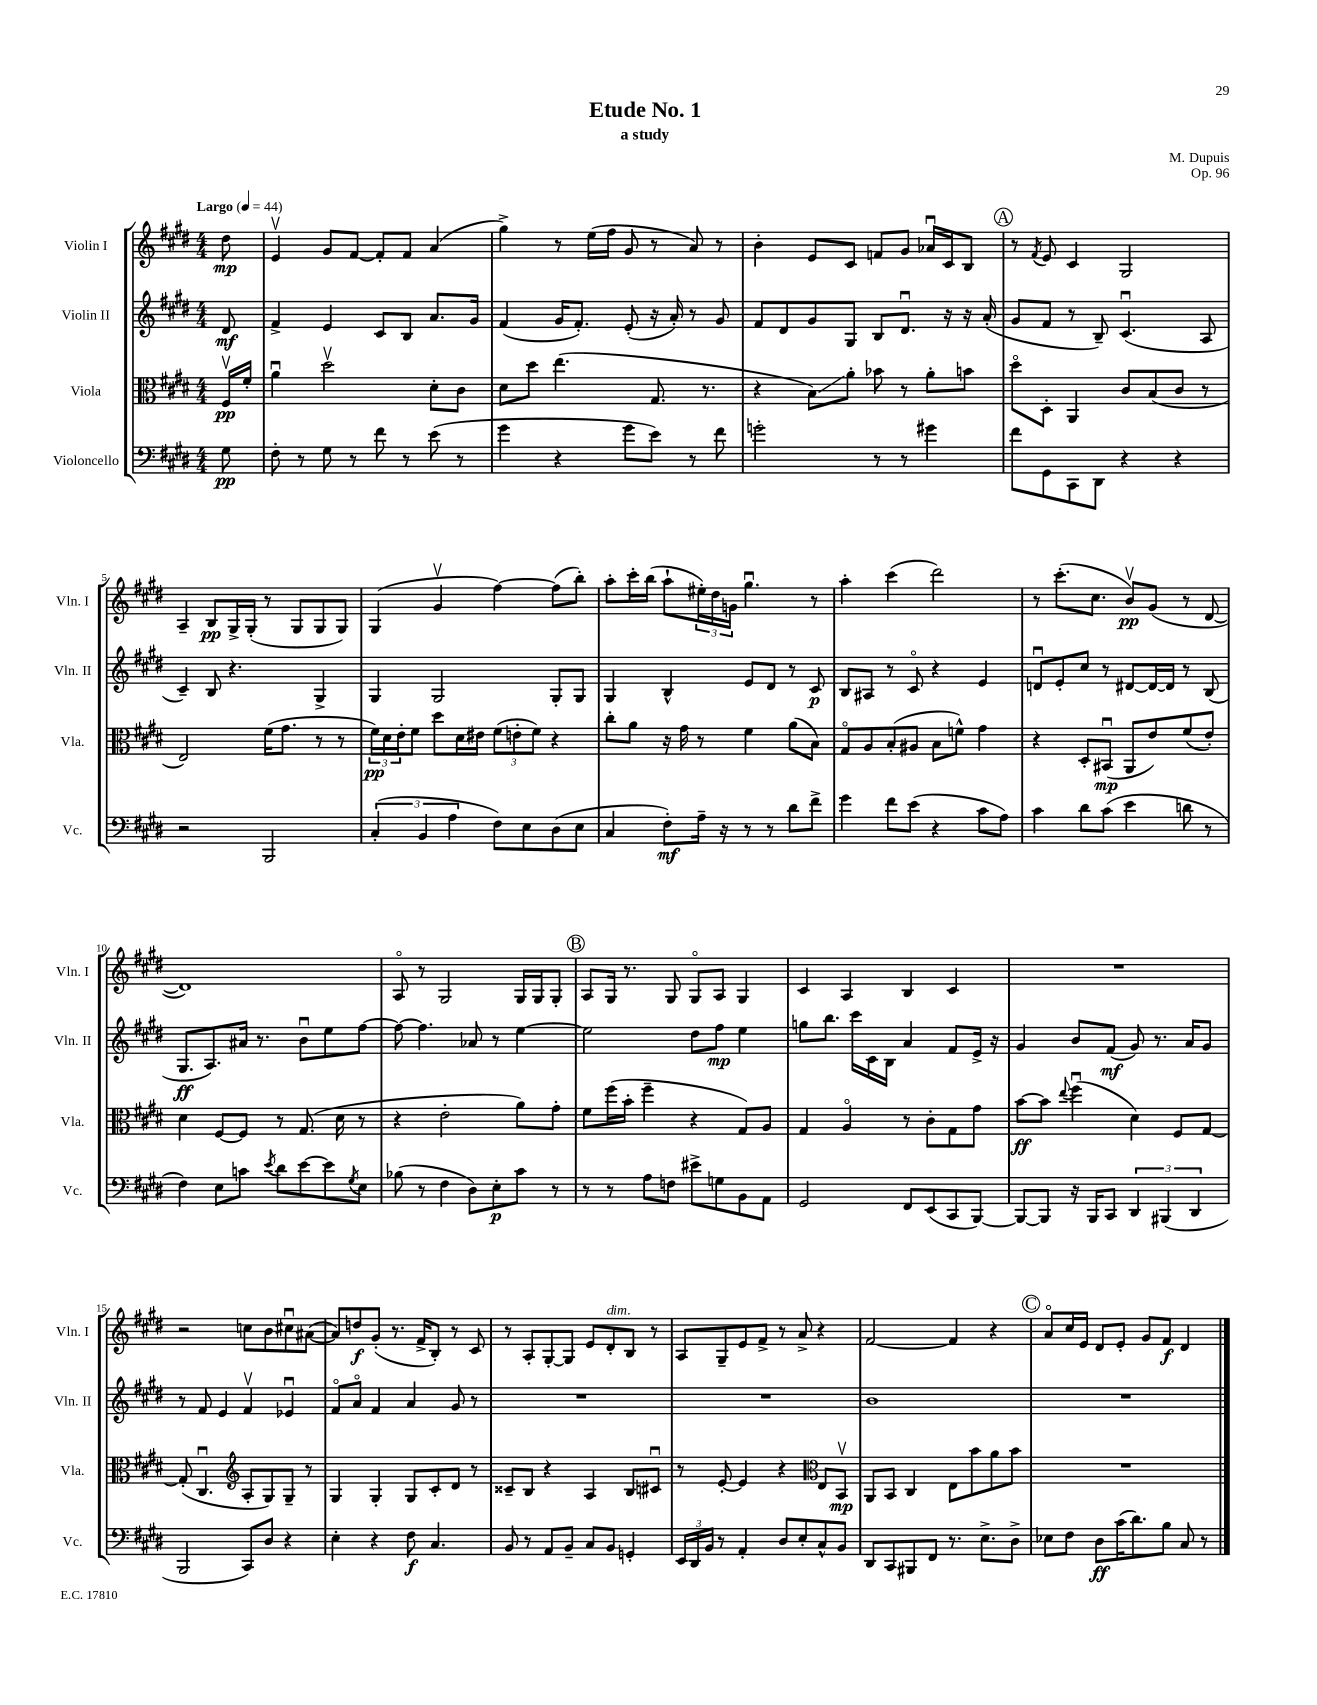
\header { title = "Etude No. 1" composer = "M. Dupuis" subtitle = "a study" opus = "Op. 96" }
<<
\new StaffGroup <<
\new Staff = "s0" \with { instrumentName = "Violin I" shortInstrumentName = "Vln. I" } {
    \clef treble \key e \major \numericTimeSignature \time 4/4 \partial 8 \tempo "Largo" 4 = 44
    dis''8\mp |
    e'4\upbow gis'8 fis'8~ fis'8-. fis'8 a'4( |
    gis''4->) r8 e''16( fis''16 gis'8 r8 a'8) r8 |
    b'4-. e'8 cis'8 f'8 gis'8 aes'16\downbow cis'16 b8 |
    \mark \markup { \circle "A" } r8 \acciaccatura { fis'8 } e'8 cis'4 gis2 |
    a4-- b8\pp gis16-> gis16-.( r8 gis8 gis8 gis8) |
    gis4( gis'4\upbow fis''4~) fis''8( b''8-.) |
    a''8-. cis'''16-. b''16( a''8-! \tuplet 3/2 { eis''16-.) dis''16 g'16 } gis''4.\downbow r8 |
    a''4-. cis'''4( dis'''2) |
    r8 cis'''8.-.( cis''8. b'8\upbow\pp) gis'8( r8 dis'8~ |
    dis'1) |
    a8\flageolet r8 gis2 gis16 gis16 gis8-. |
    \mark \markup { \circle "B" } a8 gis16 r8. gis8 gis8\flageolet a8 gis4 |
    cis'4 a4 b4 cis'4 |
    R1 |
    r2 c''8 b'8 cis''8\downbow ais'8~( |
    ais'8) d''8\f gis'8-.( r8. fis'16-> b8-.) r8 cis'8 |
    r8 a8-. gis8~-. gis8 e'8 dis'8-.^\markup { \italic "dim." } b8 r8 |
    a8 gis8-- e'8 fis'8-> r8 a'8-> r4 |
    fis'2~ fis'4 r4 |
    \mark \markup { \circle "C" } a'8\flageolet cis''16 e'16 dis'8 e'8-. gis'8 fis'8\f dis'4 \bar "|." |
}
\new Staff = "s1" \with { instrumentName = "Violin II" shortInstrumentName = "Vln. II" } {
    \clef treble \key e \major \numericTimeSignature \time 4/4 \partial 8
    dis'8\mf |
    fis'4-> e'4 cis'8 b8 a'8. gis'16 |
    fis'4( gis'16 fis'8.-.) e'8-.( r16 a'16-.) r8 gis'8 |
    fis'8 dis'8 gis'8 gis8 b8 dis'8.\downbow r16 r16 a'16-.( |
    \mark \markup { \circle "A" } gis'8 fis'8 r8 b8--) cis'4.\downbow( a8 |
    cis'4--) b8 r4. gis4-> |
    gis4 gis2 gis8-. gis8 |
    gis4 b4-^ e'8 dis'8 r8 cis'8\p |
    b8 ais8 r8 cis'8\flageolet r4 e'4 |
    d'8\downbow e'8-. cis''8 r8 dis'8~ dis'16~ dis'16 r8 b8( |
    gis8.\ff a8.) ais'16 r8. b'8\downbow e''8 fis''8~ |
    fis''8~ fis''4. aes'8 r8 e''4~ |
    \mark \markup { \circle "B" } e''2 dis''8 fis''8\mp e''4 |
    g''8 b''8. cis'''16 cis'16 b16 a'4 fis'8 e'16-> r16 |
    gis'4 b'8 fis'8\mf( gis'8) r8. a'16 gis'8 |
    r8 fis'8 e'4 fis'4\upbow ees'4\downbow |
    fis'8\flageolet a'8\flageolet fis'4 a'4 gis'8 r8 |
    R1 |
    R1 |
    b'1 |
    \mark \markup { \circle "C" } R1 \bar "|." |
}
\new Staff = "s2" \with { instrumentName = "Viola" shortInstrumentName = "Vla." } {
    \clef alto \key e \major \numericTimeSignature \time 4/4 \partial 8
    fis16\upbow\pp fis'16-. |
    a'4\downbow dis''2\upbow dis'8-. cis'8 |
    dis'8 dis''8 e''4.( gis8. r8. |
    r4 b8\glissando) a'8-. bes'8 r8 a'8-. b'8 |
    \mark \markup { \circle "A" } dis''8\flageolet dis8-. a,4 cis'8 b8( cis'8 r8 |
    e2) fis'16( gis'8. r8 r8 |
    \tuplet 3/2 { fis'16\pp) dis'16 e'16-. } fis'8 dis''8 dis'16 eis'16 \tuplet 3/2 { fis'8( e'8-. fis'8) } r4 |
    cis''8-. a'8 r16 gis'16 r8 fis'4 a'8( b8) |
    gis8\flageolet a8 b8-.( ais8 b8 f'8-^) gis'4 |
    r4 dis8-. bis,8\downbow\mp( a,8 e'8) fis'8( e'8-.) |
    dis'4 fis8~ fis8 r8 gis8.( dis'16 r8 |
    r4 e'2-. a'8) gis'8-. |
    \mark \markup { \circle "B" } fis'8 fis''16( b'16-. fis''4-- r4 gis8) a8 |
    gis4 a4\flageolet r8 cis'8-. gis8 gis'8 |
    b'8~\ff b'8 \appoggiatura { e''8 } fis''4\downbow( dis'4) fis8 gis8~ |
    gis8-.( cis4.\downbow \clef treble a8-. gis8) gis8-- r8 |
    gis4 gis4-. gis8 cis'8-. dis'8 r8 |
    cisis'8-- b8 r4 a4 b8 cis'8\downbow |
    r8 e'8~-. e'4 r4 \clef alto e8 b,8\upbow\mp |
    a,8 b,8 cis4 e8 b'8 a'8 b'8 |
    \mark \markup { \circle "C" } R1 \bar "|." |
}
\new Staff = "s3" \with { instrumentName = "Violoncello" shortInstrumentName = "Vc." } {
    \clef bass \key e \major \numericTimeSignature \time 4/4 \partial 8
    gis8\pp |
    fis8-. r8 gis8 r8 fis'8 r8 e'8( r8 |
    gis'4 r4 gis'8 e'8) r8 fis'8 |
    g'2-. r8 r8 gis'4 |
    \mark \markup { \circle "A" } fis'8 gis,8 cis,8 dis,8 r4 r4 |
    r2 b,,2 |
    \tuplet 3/2 { cis4-.( b,4 a4 } fis8) e8 dis8( e8 |
    cis4 fis8-.\mf) a16-- r16 r8 r8 dis'8 fis'8-> |
    gis'4 fis'8 e'8( r4 cis'8 a8) |
    cis'4 dis'8 cis'8( e'4 d'8 r8 |
    fis4) e8 c'8 \acciaccatura { e'8 } dis'8 e'8~ e'8 \acciaccatura { gis8 } e8 |
    bes8( r8 fis4 dis8) e8-.\p cis'8 r8 |
    \mark \markup { \circle "B" } r8 r8 a8 f8 eis'8-> g8 b,8 a,8 |
    gis,2 fis,8 e,8( cis,8 b,,8~) |
    b,,8~ b,,8 r16 b,,16 cis,8 \tuplet 3/2 { dis,4 bis,,4( dis,4 } |
    b,,2 cis,8) dis8 r4 |
    e4-. r4 fis8\f cis4. |
    b,8 r8 a,8 b,8-- cis8 b,8 g,4-. |
    \tuplet 3/2 { e,16 dis,16 b,16 } r8 a,4-. dis8 e8-. cis8-^ b,8 |
    dis,8 cis,8 bis,,8 fis,8 r8. e8.-> dis8-> |
    \mark \markup { \circle "C" } ees8 fis8 dis8\ff cis'16( dis'8.) b8 cis8 r8 \bar "|." |
}
>>
>>
